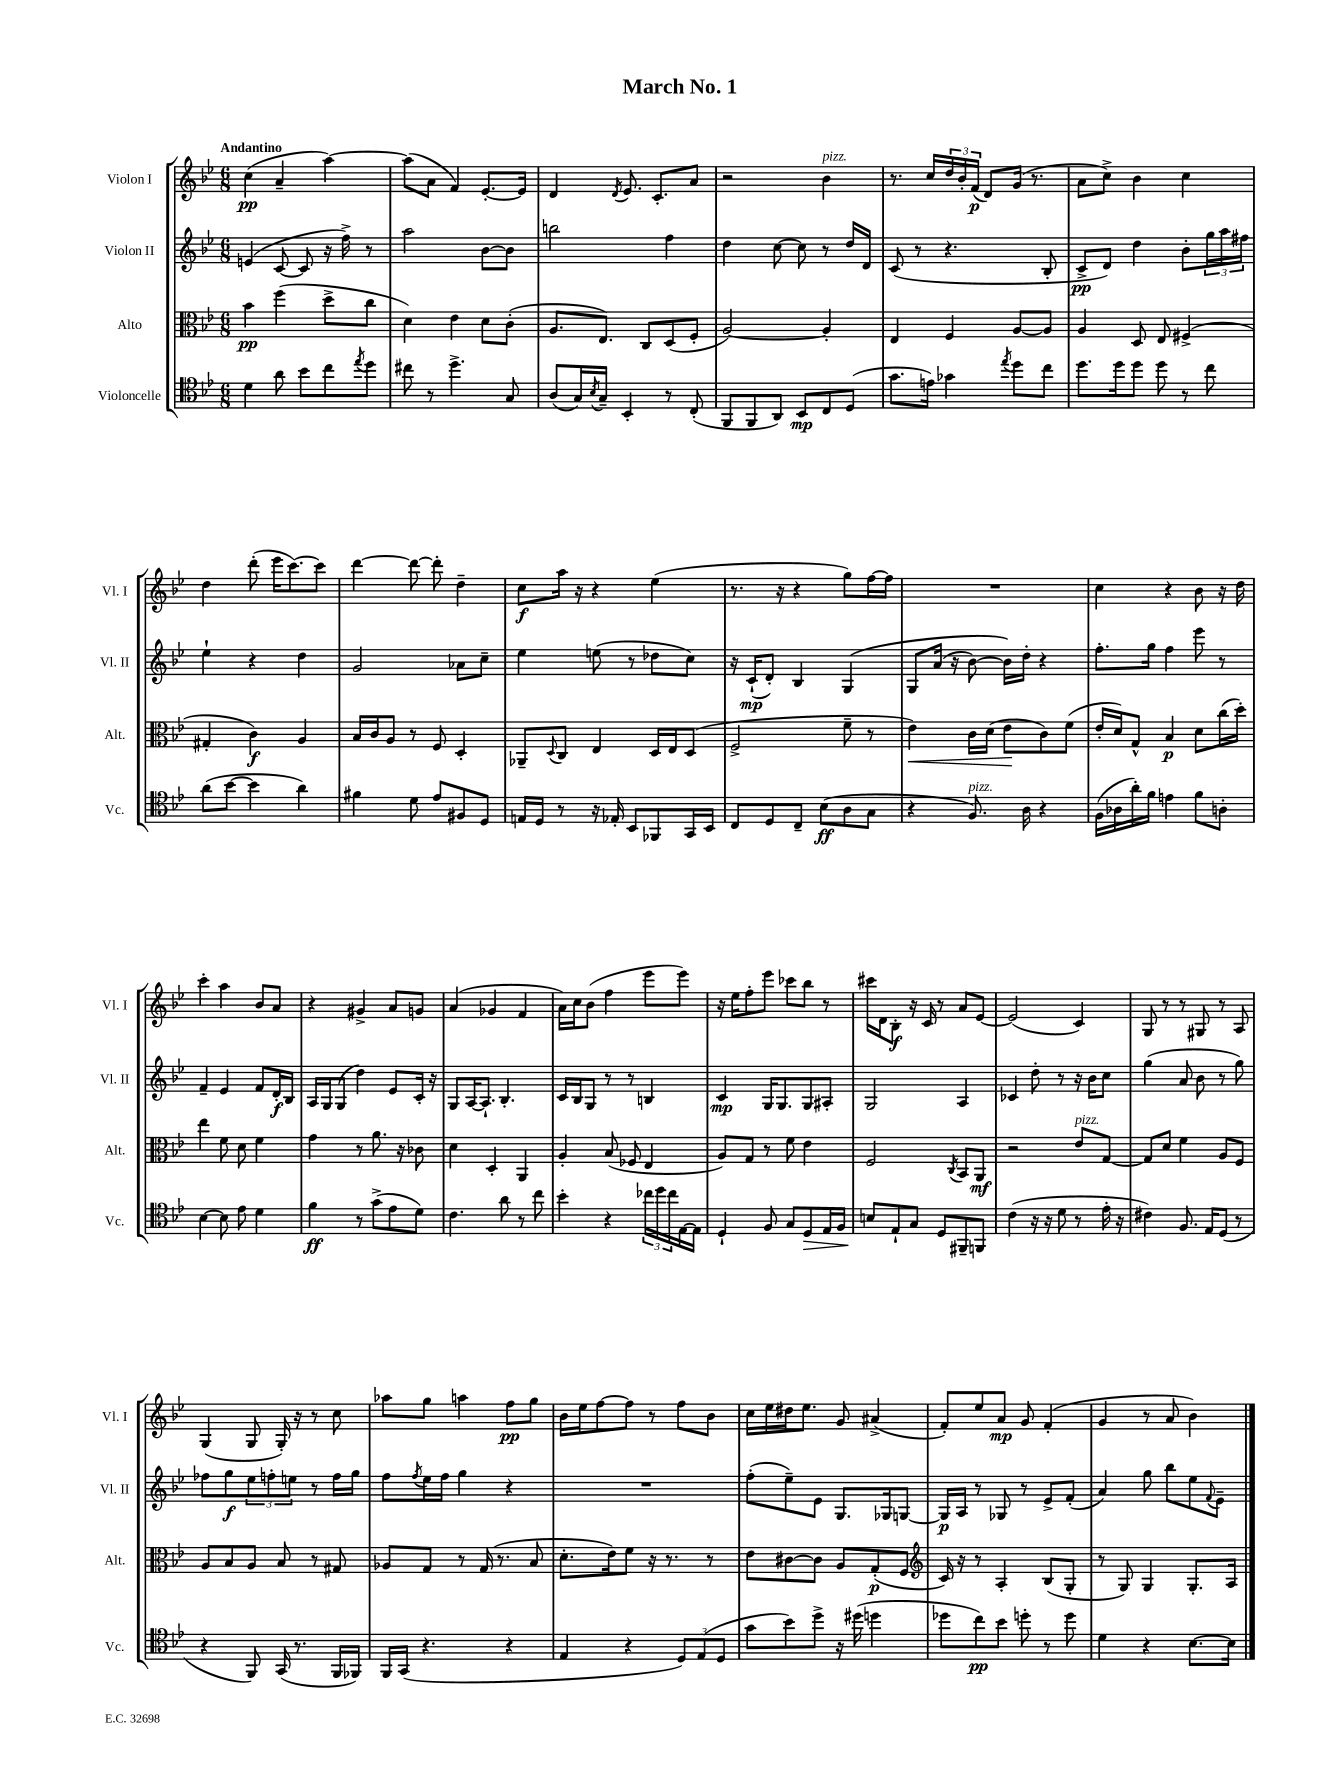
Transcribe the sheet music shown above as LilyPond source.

\header { title = "March No. 1" }
<<
\new StaffGroup <<
\new Staff = "s0" \with { instrumentName = "Violon I" shortInstrumentName = "Vl. I" } {
    \clef treble \key bes \major \numericTimeSignature \time 6/8 \tempo "Andantino"
    c''4\pp( a'4-- a''4~) |
    a''8( a'8 f'4) ees'8.~-. ees'16 |
    d'4 \acciaccatura { d'8 } ees'8. c'8.-. a'8 |
    r2 bes'4^\markup { \italic "pizz." } |
    r8. c''16 \tuplet 3/2 { d''16 bes'16-. f'16\p( } d'8) g'16( r8. |
    a'8 c''8->) bes'4 c''4 |
    d''4 d'''8-.( ees'''16 c'''8.~) c'''8 |
    d'''4~ d'''8~ d'''8-. d''4-- |
    c''8\f a''16 r16 r4 ees''4( |
    r8. r16 r4 g''8) f''16~ f''16 |
    R2. |
    c''4 r4 bes'8 r16 d''16 |
    c'''4-. a''4 bes'8 a'8 |
    r4 gis'4-> a'8 g'8 |
    a'4( ges'4 f'4 |
    a'16) c''16 bes'8( f''4 ees'''8 ees'''8) |
    r16 ees''16 f''8-. ees'''8 ces'''8 bes''8 r8 |
    cis'''16 d'16 bes8-.\f r16 c'16 r8 a'8 ees'8~ |
    ees'2( c'4) |
    g8 r8 r8 gis8 r8 a8 |
    g4( g8 g16-.) r16 r8 c''8 |
    aes''8 g''8 a''4 f''8\pp g''8 |
    bes'16 ees''16 f''8~ f''8 r8 f''8 bes'8 |
    c''16 ees''16 dis''16 ees''8. g'8 ais'4->( |
    f'8-.) ees''8 a'8\mp g'8 f'4-.( |
    g'4 r8 a'8 bes'4) \bar "|." |
}
\new Staff = "s1" \with { instrumentName = "Violon II" shortInstrumentName = "Vl. II" } {
    \clef treble \key bes \major \numericTimeSignature \time 6/8
    e'4( c'8~ c'8 r16 f''16->) r8 |
    a''2 bes'8~ bes'8 |
    b''2 f''4 |
    d''4 c''8~ c''8 r8 d''16 d'16 |
    c'8( r8 r4. bes8-. |
    c'8->\pp d'8) d''4 bes'8-. \tuplet 3/2 { g''16 a''16 fis''16 } |
    ees''4-! r4 d''4 |
    g'2 aes'8 c''8-- |
    ees''4 e''8( r8 des''8 c''8) |
    r16 c'16-!\mp( d'8-.) bes4 g4\( |
    g8 a'16( r16 bes'8~) bes'16\) d''16-. r4 |
    f''8.-. g''16 f''4 ees'''8 r8 |
    f'4-- ees'4 f'8 d'16-.\f bes16 |
    a16 g16 g8( d''4) ees'8 c'16-. r16 |
    g8 a16~ a8.-! bes4.-. |
    c'16 bes16 g8 r8 r8 b4 |
    c'4\mp g16 g8. g8 ais8-. |
    g2 a4 |
    ces'4 d''8-. r8 r16 bes'16 c''8 |
    g''4( a'8 bes'8 r8 g''8) |
    fes''8 g''8\f \tuplet 3/2 { ees''8 f''8-. e''8 } r8 f''16 g''16 |
    f''8 \acciaccatura { f''8 } ees''16 f''16 g''4 r4 |
    R2. |
    f''8-.( ees''8--) ees'8 g8. ges16 g8~ |
    g16\p a16 r8 ges8 r8 ees'8-> f'8-.( |
    a'4) g''8 bes''8 ees''8 \appoggiatura { f'8 } ees'8-- \bar "|." |
}
\new Staff = "s2" \with { instrumentName = "Alto" shortInstrumentName = "Alt." } {
    \clef alto \key bes \major \numericTimeSignature \time 6/8
    bes'4\pp f''4( d''8-> c''8 |
    d'4) ees'4 d'8 c'8-.( |
    a8. ees8.) c8 d8( f8-. |
    a2~) a4-. |
    ees4 f4 a8~ a8 |
    a4 d8 ees8 fis4->( |
    gis4-. c'4\f) a4 |
    bes16 c'16 a8 r8 f8 d4-. |
    aes,8-- \appoggiatura { d8 } c8 ees4 d16 ees16 d8( |
    f2-> f'8-- r8 |
    ees'4\<) c'16 d'16( ees'8\! c'8) f'8( |
    ees'16-. d'16) g8-^ bes4\p d'8 c''16( d''16-.) |
    ees''4 f'8 d'8 f'4 |
    g'4 r8 a'8. r16 ces'8 |
    d'4 d4-. a,4 |
    a4-. bes8( fes8 ees4 |
    a8) g8 r8 f'8 ees'4 |
    f2 \acciaccatura { c8 } bes,8 a,8\mf |
    r2 ees'8^\markup { \italic "pizz." } g8~ |
    g8 d'8 f'4 a8 f8 |
    a8 bes8 a8 bes8 r8 gis8 |
    aes8 g8 r8 g16( r8. bes8 |
    d'8.-. ees'16) f'8 r16 r8. r8 |
    ees'8 cis'8~ cis'8 a8 g8-.\p( f8 |
    \clef treble c'16) r16 r8 a4-. bes8( g8-. |
    r8 g8) g4 g8.-. a16 \bar "|." |
}
\new Staff = "s3" \with { instrumentName = "Violoncelle" shortInstrumentName = "Vc." } {
    \clef tenor \key bes \major \numericTimeSignature \time 6/8
    d'4 a'8 bes'8 c''8 \acciaccatura { ees''8 } d''8 |
    cis''8 r8 d''4.-> g8 |
    a8( g16) \acciaccatura { bes8 } g16-- bes,4-. r8 c8-.( |
    f,8 f,8 a,8) bes,8\mp c8 d8( |
    g'8. e'16) ges'4 \acciaccatura { ees''8 } d''8 c''8 |
    d''8. d''16 d''8 d''8 r8 c''8 |
    a'8( bes'8~ bes'4 a'4) |
    fis'4 d'8 ees'8 fis8 d8 |
    e16 d16 r8 r16 ees16-. bes,8 fes,8 g,16 bes,16 |
    c8 d8 c8-- bes8\ff( a8 g8 |
    r4 f8.^\markup { \italic "pizz." }) a16 r4 |
    f16( aes16 a'16-.) f'16 e'4 f'8 a8-. |
    bes4~ bes8 ees'8 d'4 |
    f'4\ff r8 g'8->( ees'8 d'8) |
    c'4. a'8 r8 c''8 |
    bes'4-. r4 \tuplet 3/2 { ces''16 d''16 ces''16 } ees16~ ees16 |
    d4-! f8 g8 d8\> ees16 f16 |
    b8\! ees8-! g8 d8 fis,8-- f,8 |
    c'4( r16 r16 d'8 r8 ees'16-. r16 |
    cis'4) f8. ees16 d8( r8 |
    r4 f,8) g,16( r8. f,16 fes,16) |
    f,16 g,16( r4. r4 |
    ees4 r4 \tuplet 3/2 { d8) ees8( d8 } |
    g'8 bes'8) d''8-> r16 dis''16( d''4 |
    des''8 c''8\pp) bes'8 d''8-. r8 d''8 |
    d'4 r4 bes8.~ bes16 \bar "|." |
}
>>
>>
\layout { \context { \Score \remove "Bar_number_engraver" } }
